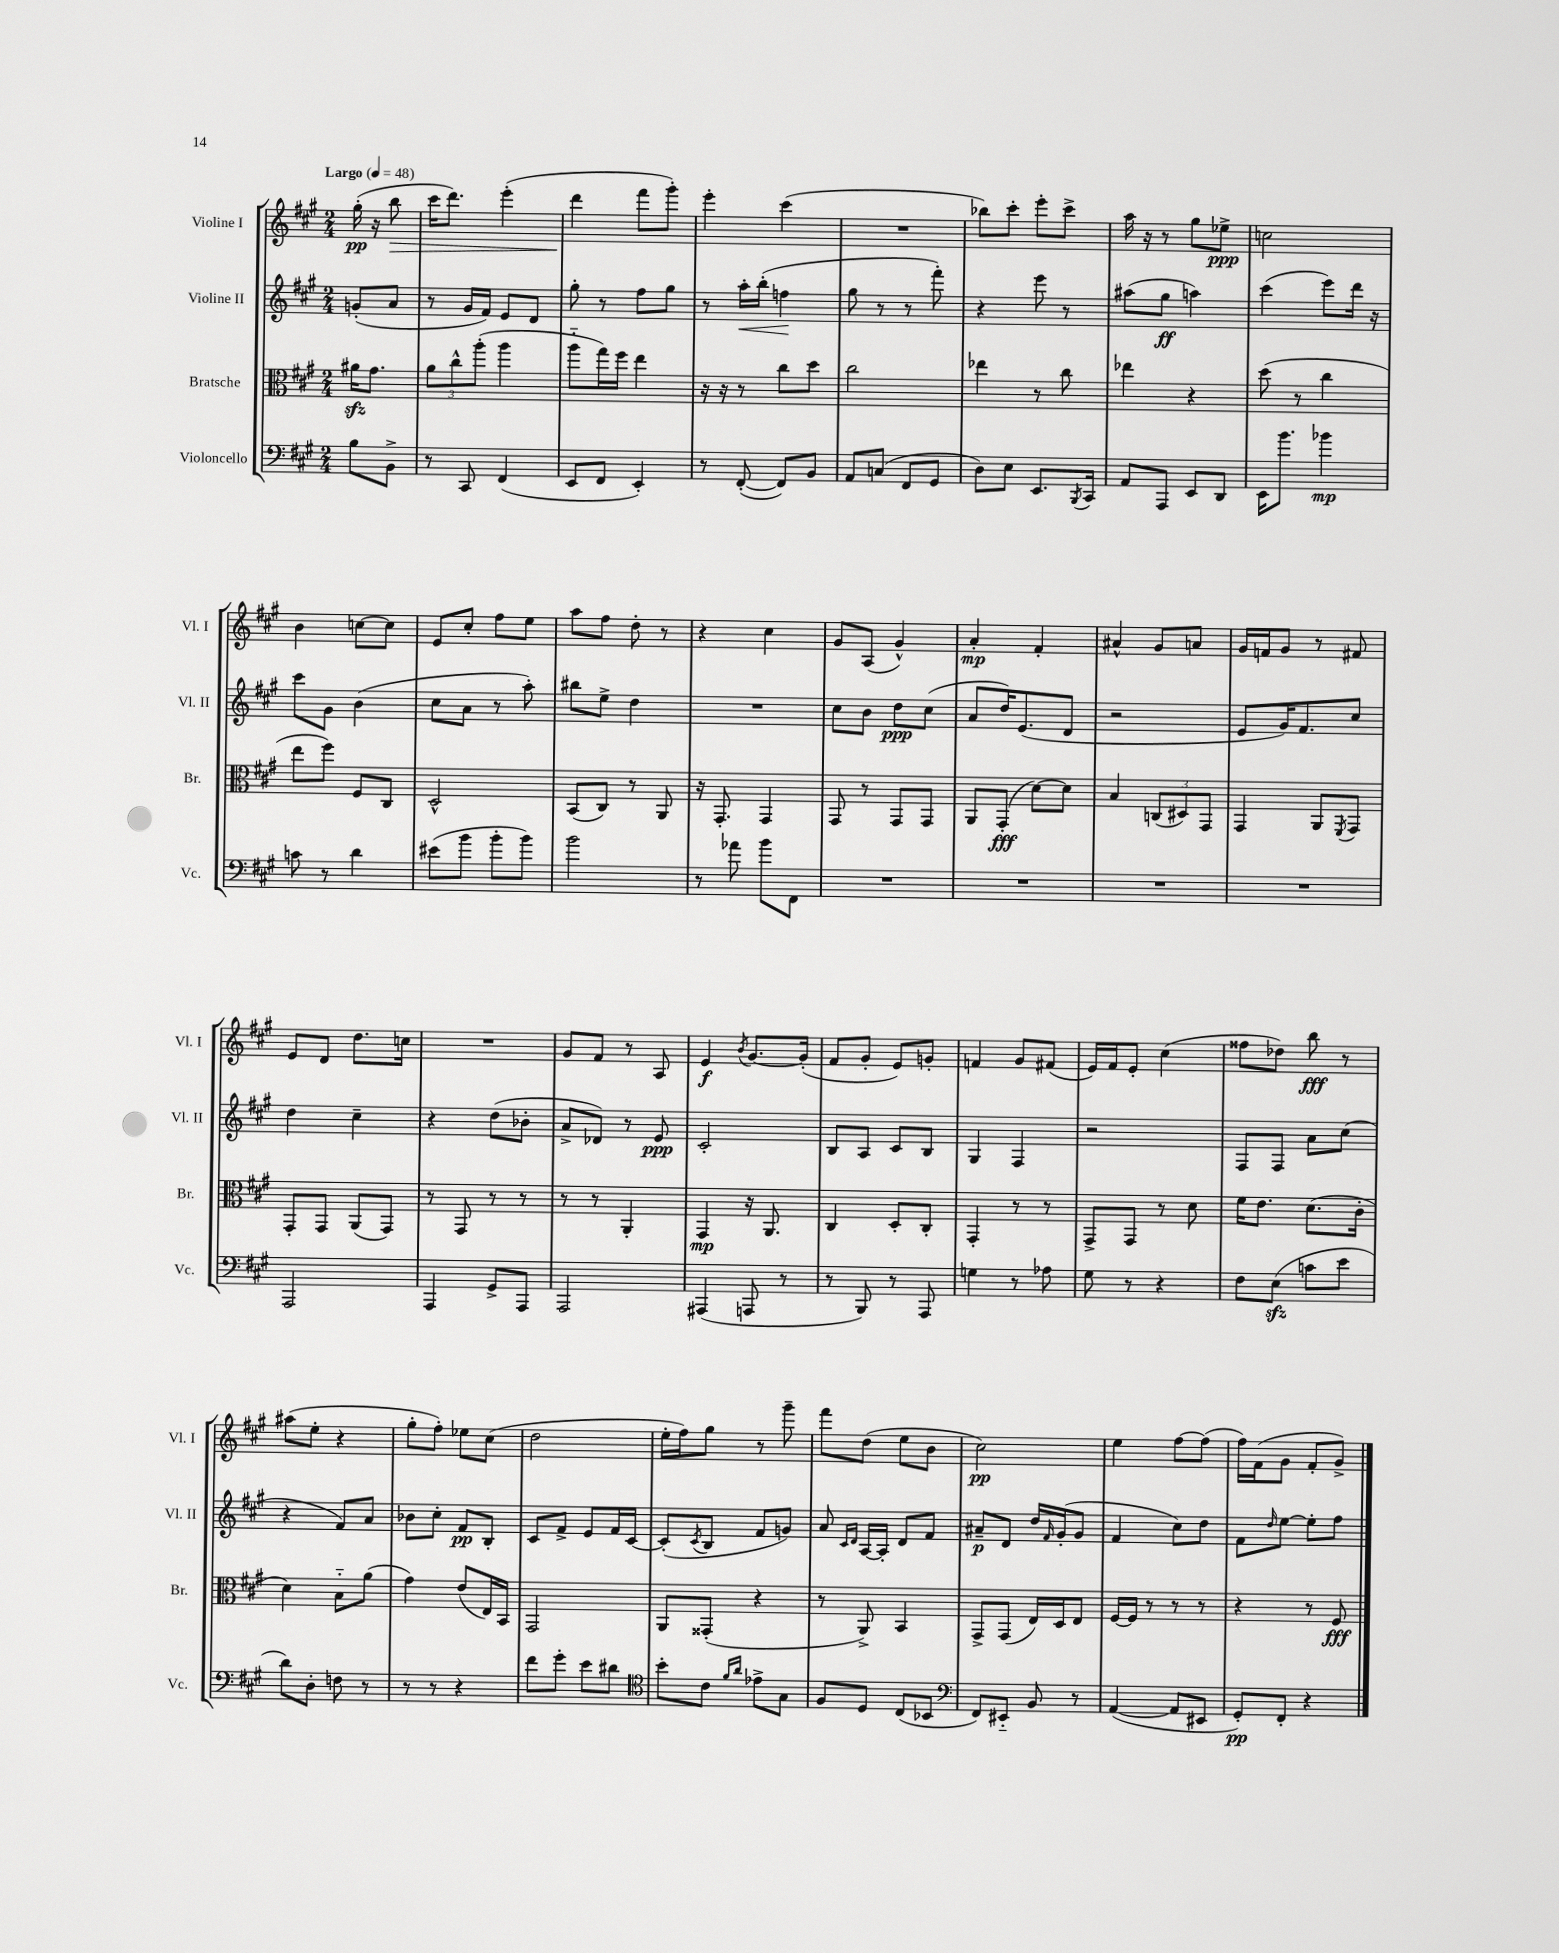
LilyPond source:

<<
\new StaffGroup <<
\new Staff = "s0" \with { instrumentName = "Violine I" shortInstrumentName = "Vl. I" } {
    \clef treble \key a \major \numericTimeSignature \time 2/4 \partial 4 \tempo "Largo" 4 = 48
    gis''16-.\pp( r16 b''8\> |
    cis'''16 d'''8.) e'''4-.( |
    d'''4\! fis'''8 gis'''8-.) |
    e'''4-. cis'''4( |
    R2 |
    bes''8) cis'''8-. e'''8-. cis'''8-> |
    a''16 r16 r8 gis''8 ees''8->\ppp |
    c''2 |
    b'4 c''8~ c''8 |
    e'8 cis''8-. fis''8 e''8 |
    a''8 fis''8 d''8-. r8 |
    r4 cis''4 |
    gis'8 a8( gis'4-^) |
    a'4-.\mp fis'4-. |
    ais'4-^ gis'8 a'8 |
    gis'16 f'16 gis'8 r8 fis'8 |
    e'8 d'8 d''8. c''16 |
    R2 |
    gis'8 fis'8 r8 a8 |
    e'4\f \acciaccatura { b'8 } gis'8.~ gis'16-.( |
    fis'8 gis'8-. e'8) g'8-. |
    f'4 gis'8 fis'8( |
    e'16) fis'16 e'8-. cis''4( |
    fisis''8 des''8) b''8\fff r8 |
    ais''8( e''8-. r4 |
    gis''8-. fis''8-.) ees''8 cis''8( |
    d''2 |
    e''16-. fis''16) gis''8 r8 gis'''8-- |
    fis'''8 d''8( e''8 b'8 |
    cis''2\pp) |
    e''4 fis''8~ fis''8( |
    fis''16) fis'16( gis'8 fis'8-. gis'8->) \bar "|." |
}
\new Staff = "s1" \with { instrumentName = "Violine II" shortInstrumentName = "Vl. II" } {
    \clef treble \key a \major \numericTimeSignature \time 2/4 \partial 4
    g'8-.( a'8 |
    r8 gis'16 fis'16) e'8 d'8 |
    gis''8-. r8 fis''8 gis''8 |
    r8 a''16-.\< b''16-.( f''4\! |
    gis''8 r8 r8 fis'''8-.) |
    r4 e'''8 r8 |
    ais''8( gis''8\ff a''4) |
    cis'''4( e'''8) d'''16 r16 |
    cis'''8 gis'8 b'4( |
    cis''8 a'8 r8 a''8-.) |
    bis''8 e''8-> d''4 |
    R2 |
    cis''8 b'8 d''8\ppp cis''8( |
    a'8 d''16) e'8.( d'8 |
    r2 |
    e'8 gis'16) fis'8. cis''8 |
    d''4 cis''4-- |
    r4 d''8( bes'8-. |
    a'8-> des'8) r8 e'8\ppp |
    cis'2-. |
    b8 a8 cis'8 b8 |
    gis4 fis4 |
    r2 |
    fis8 fis8 a'8 cis''8( |
    r4 fis'8) a'8 |
    bes'8 cis''8-. fis'8\pp b8-. |
    cis'8 fis'8-> e'8 fis'16 cis'16~ |
    cis'8-.( \acciaccatura { cis'8 } b8 fis'8 g'8) |
    a'8 \grace { cis'16 d'16 } a16~ a16-. d'8 fis'8 |
    ais'8--\p d'8 d''16 \grace { fis'16 } gis'16-.( gis'8 |
    fis'4 cis''8) d''8 |
    fis'8 \grace { d''16 } e''8~ e''8-. fis''8 \bar "|." |
}
\new Staff = "s2" \with { instrumentName = "Bratsche" shortInstrumentName = "Br." } {
    \clef alto \key a \major \numericTimeSignature \time 2/4 \partial 4
    ais'16\sfz gis'8. |
    \tuplet 3/2 { a'8 cis''8-^ a''8-.( } a''4 |
    a''8-_ gis''16) fis''16 e''4 |
    r16 r16 r8 cis''8 d''8 |
    cis''2 |
    ees''4 r8 cis''8 |
    ees''4 r4 |
    d''8( r8 cis''4 |
    e''8 fis''8) fis8 cis8 |
    d2-^ |
    b,8( cis8) r8 a,8 |
    r16 gis,8.-. gis,4 |
    gis,8 r8 gis,8 gis,8 |
    a,8 gis,8-.\fff( d'8~) d'8 |
    b4 \tuplet 3/2 { c8( dis8) gis,8 } |
    gis,4 a,8 \acciaccatura { fis,8 } gis,8 |
    gis,8-. gis,8 a,8( gis,8) |
    r8 gis,8 r8 r8 |
    r8 r8 a,4-. |
    gis,4\mp r16 a,8. |
    cis4 d8-. cis8-. |
    gis,4-. r8 r8 |
    gis,8-> gis,8 r8 d'8 |
    fis'16 e'8. d'8.( cis'16-. |
    d'4) b8-_ a'8( |
    gis'4) e'8( e16) b,16 |
    gis,2 |
    a,8 gisis,8-.( r4 |
    r8 a,8->) b,4 |
    gis,8-> gis,8( e16) d16 e8 |
    fis16~ fis16 r8 r8 r8 |
    r4 r8 fis8\fff \bar "|." |
}
\new Staff = "s3" \with { instrumentName = "Violoncello" shortInstrumentName = "Vc." } {
    \clef bass \key a \major \numericTimeSignature \time 2/4 \partial 4
    b8 b,8-> |
    r8 cis,8 fis,4( |
    e,8 fis,8 e,4-.) |
    r8 fis,8~-.( fis,8) b,8 |
    a,8 c8( fis,8 gis,8 |
    d8) e8 e,8. \acciaccatura { b,,8 } cis,16 |
    a,8 a,,8 e,8 d,8 |
    e,16 b'8. bes'4\mp |
    c'8 r8 d'4 |
    eis'8( b'8 b'8-. b'8) |
    b'2 |
    r8 aes'8 b'8 fis,8 |
    R2 |
    R2 |
    R2 |
    R2 |
    a,,2 |
    a,,4 gis,8-> a,,8 |
    a,,2 |
    ais,,4( a,,8 r8 |
    r8 b,,8) r8 a,,8 |
    g4 r8 aes8 |
    gis8 r8 r4 |
    fis8 e8\sfz( c'8 e'8 |
    d'8) d8-. f8 r8 |
    r8 r8 r4 |
    fis'8 gis'8-. e'8 dis'8 |
    \clef tenor b'8-. cis'8 \grace { fis'16 a'16 } ees'8-> gis8 |
    fis8 d8 cis8( bes,8 |
    \clef bass fis,8) eis,8-_ b,8 r8 |
    a,4~( a,8 eis,8 |
    gis,8-.\pp) fis,8-. r4 \bar "|." |
}
>>
>>
\layout { \context { \Score \remove "Bar_number_engraver" } }
